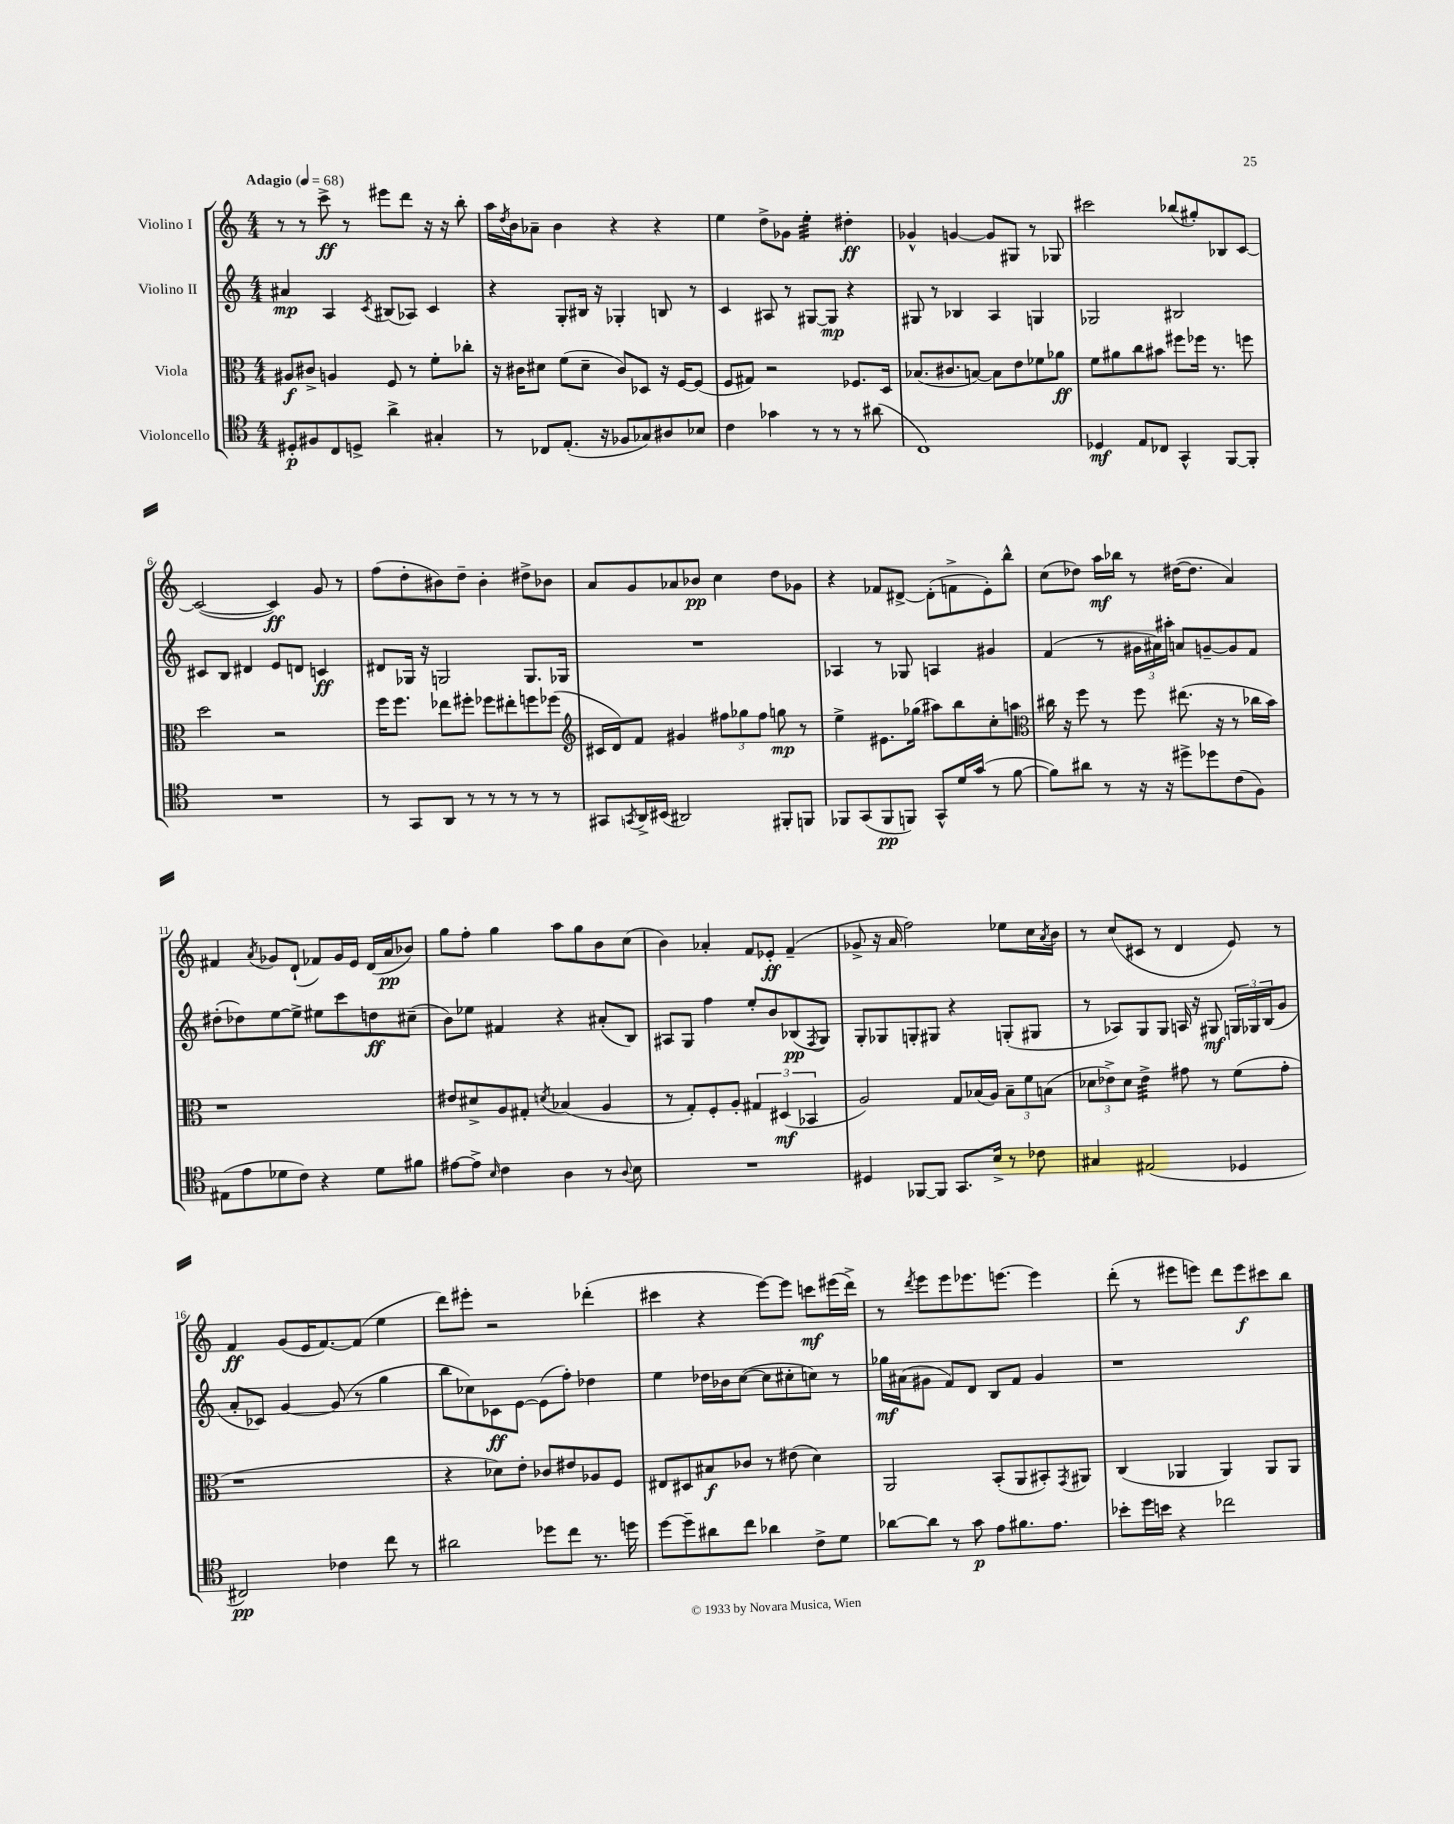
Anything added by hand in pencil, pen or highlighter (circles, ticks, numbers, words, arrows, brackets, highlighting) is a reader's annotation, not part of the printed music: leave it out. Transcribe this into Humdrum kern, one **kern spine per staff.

**kern	**kern	**kern	**kern
*staff4	*staff3	*staff2	*staff1
*clefC4	*clefC3	*clefG2	*clefG2
*k[]	*k[]	*k[]	*k[]
*M4/4	*M4/4	*M4/4	*M4/4
*MM68	*MM68	*MM68	*MM68
8D#'	8A#	4a#	8r
8F#	8c#^	.	8r
8C	4A	4A	8ccc^
8D^	.	.	8r
.	.	8qc	.
4a^	8F	(8B#	8eee#
.	8r	8A-)	8ddd
4G#'	8f'	4c	16r
.	.	.	16r
.	8cc-'	.	8bb'
=	=	=	=
8r	16r	4r	16aa
.	.	.	8qdd
.	16c#	.	16b
8C-	8d#	.	8a-~
(8.E'	(8f	8G'	4b
.	8d#~	16B#	.
16r	.	16r	.
8F-	8c#)	4G-'	4r
8G-)	8D-	.	.
8A#	16r	8B	4r
.	[16F	.	.
8B-	(8F]	8r	.
=	=	=	=
4c	8F	4c	4ee
.	8G#)	.	.
4g-	2r	8A#	8dd^
.	.	8r	8g-
8r	.	[8G#	4ee'
8r	.	8G#]	.
8r	8.F-	4r	4dd#'
(8a#	.	.	.
.	16D	.	.
=	=	=	=
1C)	(8.B-	8G#	4g-^^
.	.	8r	.
.	8.c#	.	.
.	.	4B-	[4g
.	[8B)	.	.
.	8B]	4A	8g]
.	8e	.	8G#
.	8f-	4G	8r
.	8a-	.	8G-
=	=	=	=
4D-	8f	2G-	2ccc#
.	8a#	.	.
8E	8cc	.	.
8C-	8b#	.	.
4GG^^	8ff#	2B#	(8bb-
.	16ff-	.	8gg#')
.	8.r	.	.
[8FF	.	.	8B-
8FF']	8ff	.	[8c
=	=	=	=
1r	2dd	8c#	(2c_
.	.	8B	.
.	.	4d#	.
.	2r	8e	4c])
.	.	8d	.
.	.	4c	8g
.	.	.	8r
=	=	=	=
8r	16ff	8d#	(8ff
.	8.ff	.	.
8GG	.	16G-	8dd'
.	.	16r	.
8AA	8ee-	2G	8b#)
8r	8ff#'	.	8dd~
8r	8ff-	.	4b#'
8r	8ee#'	.	.
8r	8ff	8.G	8dd#^
8r	(8ff-	.	8b-
.	.	16G-	.
=	=	=	=
*	*clefG2	*	*
8GG#	16c#	1r	8a
.	16d)	.	.
8qGG	.	.	.
16AA^	8f	.	8g
(16BB#	.	.	.
2AA#)	4g#	.	8a-
.	.	.	8b-
.	12ff#	.	4cc
.	12gg-	.	.
.	12ff#	.	.
8FF#'	8gg	.	8dd
8FF	8r	.	8g-
=	=	=	=
8FF-	4ee^	4A-	4r
(8GG	.	.	.
8FF-	8.e#	8r	8f-
8FF)	.	8G-	[8d#^
.	(16gg-	.	.
8GG^^	8aa#)	4A	(8d#']
16d	8bb	.	8f^
(16g	.	.	.
8r	8cc'	4g#	8e')
[8f	8aa	.	8bb^^
=	=	=	=
*	*clefC3	*	*
8f])	16cc#	(4f	(8cc
.	16r	.	.
8a#	8ff	.	8dd-)
8r	8r	8r	16aa
.	.	.	16bb-
16r	8ff	24g#	8r
.	.	24a#)	.
16r	.	.	.
.	.	24aa#'	.
8dd#^	(8.ee#	8a	([16dd#
.	.	.	8.dd#]
8dd-	.	[8g~	.
.	16r	.	.
(8c	8r	8g]	4a)
8F)	16cc-	8f	.
.	16b)	.	.
=	=	=	=
(8E#	1r	(8dd#'	4f#
8e	.	8dd-)	.
.	.	.	8qa
8d-	.	[8ee	8g-
8c)	.	8ee^]	(8d`
4r	.	8ee#	8f-)
.	.	8ccc	16g-
.	.	.	16e
8d-	.	8dd	(16d
.	.	.	16a
8f#	.	(8cc#~	8b-)
=	=	=	=
[8e#	8e#	8b)	8gg
8e#^]	8d#^	8ee-	8ff'
16qqB	.	.	.
4c	8A	4f#	4gg
.	8G#'	.	.
.	8qd	.	.
4A	(4B-	4r	8aa
.	.	.	8gg
8r	4A	(8a#'	8b
8qqA	.	.	.
8B	.	8B)	(8cc
=	=	=	=
1r	8r	8A#	4b)
.	8G')	8G	.
.	8F'	4ff	4a-'
.	8A'	.	.
.	6G#	8ee'	8f
.	.	8b	8e-'
.	(6D#	.	.
.	.	(8B-	(4f~
.	6BB-	.	.
.	.	8qF	.
.	.	8G)	.
=	=	=	=
4D#	2A)	8G'	8g-^
.	.	8G-	16r
.	.	.	16a
[8FF-	.	8G'	2ff)
8FF-]	.	8G#	.
8.GG	8G	4r	.
.	(16B-	.	.
16B^	16A)	.	.
8r	12B-~	(8G'	8ee-
.	12f	.	.
8c-	.	8G#	16cc
.	(12B	.	.
.	.	.	8qa
.	.	.	16b
=	=	=	=
4G#	12d-	8r	8r
.	12e-^)	.	.
.	.	8A-)	(8cc
.	12d-	.	.
(2E#	4e-^	8G	8c#
.	.	8G	8r
.	8g#	16A	4d
.	.	16r	.
.	8r	8G#	.
4D-	(8f	24G	8e)
.	.	24G-	.
.	.	(24B	.
.	8g#'	8g	8r
=	=	=	=
2C#)	1r	8a'	4f
.	.	8c-)	.
.	.	[4g	(8g
.	.	.	16e
.	.	.	[8.f)
4c-	.	(8g]	.
.	.	8r	(8f]
8cc	.	4gg	4ee
8r	.	.	.
=	=	=	=
2a#	4r	8bb	8ddd)
.	.	8cc-)	8eee#'
.	8d-)	8c-	2r
.	8e'	[8e	.
8dd-	8c-	(8e]	.
8cc	8e#	8ff')	.
8.r	8A-	4dd-	(4ddd-'
.	8F	.	.
16dd	.	.	.
=	=	=	=
[8dd	8E#	4ee	4ccc#
8dd~]	8D#	.	.
8a#	8B#	16dd-	4r
.	.	16b-	.
8cc	8c-	([8cc	.
4a-	8r	8cc]	[8eee)
.	(8e#	8cc#'	8eee]
8c^	4d)	8cc)	8ccc
8d	.	8r	(16eee#
.	.	.	16ddd^)
=	=	=	=
[8a-	2AA	16gg-	8r
.	.	(16a#	.
.	.	.	8qddd
8a-]	.	8g#	8eee
8r	.	8f)	8eee
8g	.	8d	8.eee-
8e	(8BB'	8B	.
.	.	.	[8.eee
8.f#	8AA	8f	.
.	8BB#')	4g#	4eee]
8.e	.	.	.
.	8qGG	.	.
.	8AA#	.	.
=	=	=	=
8b-'	(4C	1r	(8ddd'
16dd	.	.	8r
16b	.	.	.
4r	4AA-	.	8eee#
.	.	.	8eee)
2cc-	4AA-)	.	8ddd
.	.	.	8eee
.	8AA-	.	8ccc#
.	8AA-	.	8bb
==	==	==	==
*-	*-	*-	*-
